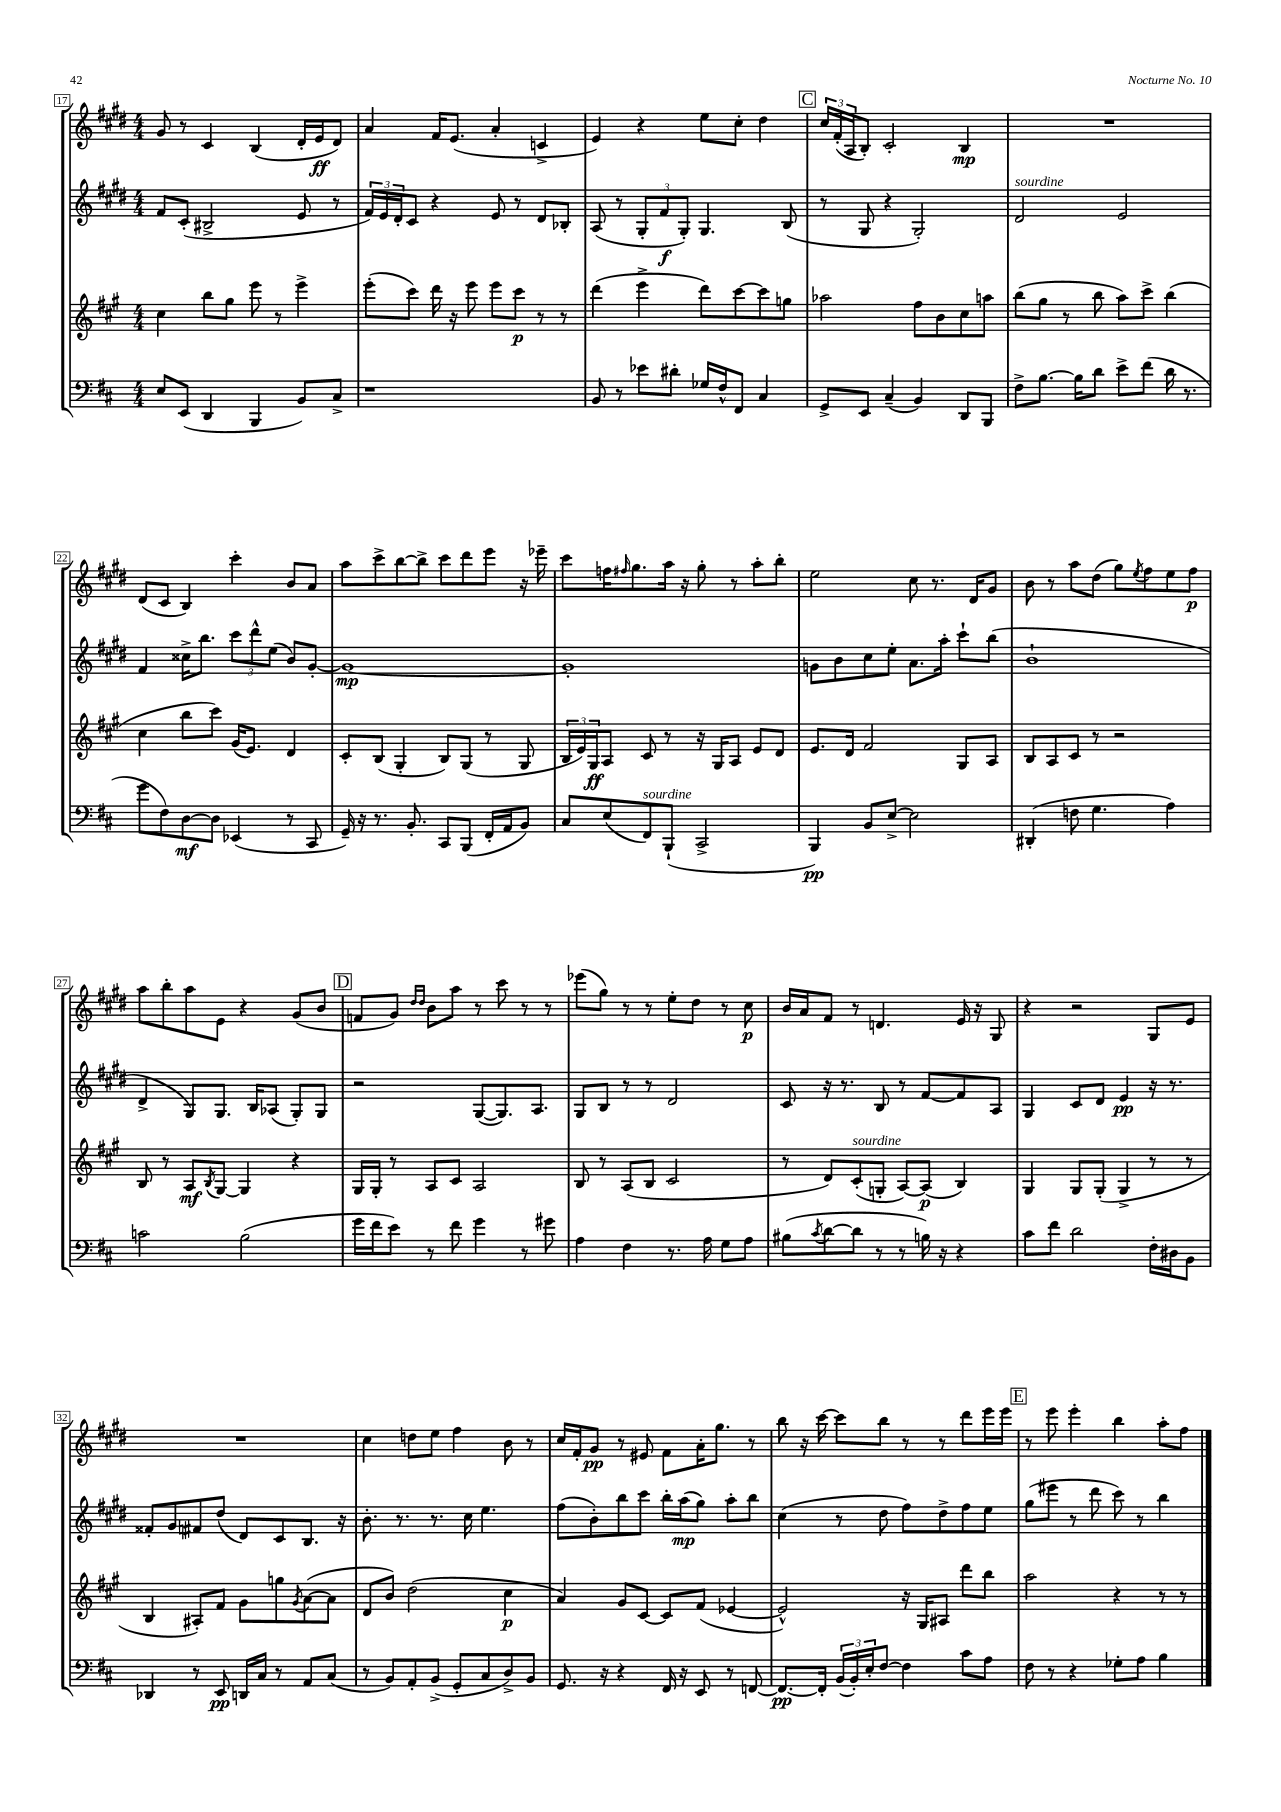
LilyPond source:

<<
\new StaffGroup <<
\new Staff = "s0" {
    \clef treble \key e \major \numericTimeSignature \time 4/4
    gis'8 r8 cis'4 b4( dis'16-. e'16\ff dis'8) |
    a'4 fis'16 e'8.( a'4-. c'4-> |
    e'4) r4 e''8 cis''8-. dis''4 |
    \mark \markup { \box "C" } \tuplet 3/2 { cis''16 fis'16-.( a16 } b8-.) cis'2-. b4\mp |
    R1 |
    dis'8( cis'8 b4) cis'''4-. b'8 a'8 |
    a''8 cis'''8-> b''8~ b''8-> cis'''8 dis'''8 e'''8 r16 ees'''16-- |
    cis'''8 f''16 \grace { fis''16 } gis''8. a''16 r16 gis''8-. r8 a''8-. b''8-. |
    e''2 cis''8 r8. dis'16 gis'8 |
    b'8 r8 a''8 dis''8( gis''8) \acciaccatura { e''8 } fis''8 e''8 fis''8\p |
    a''8 b''8-. a''8 e'8 r4 gis'8( b'8 |
    \mark \markup { \box "D" } f'8 gis'8) \grace { dis''16 dis''16 } b'8 a''8 r8 cis'''8 r8 r8 |
    ees'''8( gis''8) r8 r8 e''8-. dis''8 r8 cis''8\p |
    b'16 a'16 fis'8 r8 d'4. e'16 r16 gis8 |
    r4 r2 gis8 e'8 |
    R1 |
    cis''4 d''8 e''8 fis''4 b'8 r8 |
    cis''16 fis'16-. gis'8\pp r8 eis'8 fis'8 a'16-. gis''8. r8 |
    b''8 r16 cis'''16~ cis'''8 b''8 r8 r8 dis'''8 e'''16 e'''16 |
    \mark \markup { \box "E" } r8 e'''8 e'''4-. b''4 a''8-. fis''8 \bar "|." |
}
\new Staff = "s1" {
    \clef treble \key e \major \numericTimeSignature \time 4/4
    fis'8 cis'8-.( bis2-> e'8 r8 |
    \tuplet 3/2 { fis'16) e'16 dis'16-. } cis'8 r4 e'8 r8 dis'8 bes8-. |
    a8( r8 \tuplet 3/2 { gis8-. fis'8\f gis8-.) } gis4. b8( |
    \mark \markup { \box "C" } r8 gis8 r4 gis2-.) |
    dis'2^\markup { \italic "sourdine" } e'2 |
    fis'4 cisis''16-> b''8. \tuplet 3/2 { cis'''8 dis'''8-^ e''8( } b'8) gis'8~-. |
    gis'1~\mp |
    gis'1-. |
    g'8 b'8 cis''8 e''8-. a'8. a''16-. cis'''8-! b''8( |
    b'1-! |
    dis'4-> gis8) gis8. b16 aes8( gis8-.) gis8 |
    \mark \markup { \box "D" } r2 gis8~( gis8.) a8. |
    gis8 b8 r8 r8 dis'2 |
    cis'8 r16 r8. b8 r8 fis'8~ fis'8 a8 |
    gis4 cis'8 dis'8 e'4\pp r16 r8. |
    fisis'8-. gis'8 fis'8 dis''8( dis'8) cis'8 b8. r16 |
    b'8.-. r8. r8. cis''16 e''4. |
    fis''8( b'8-.) b''8 cis'''8 b''16-. a''16\mp( gis''8) a''8-. b''8 |
    cis''4( r8 dis''8 fis''8) dis''8-> fis''8 e''8 |
    \mark \markup { \box "E" } gis''8( eis'''8 r8 dis'''8 cis'''8) r8 b''4 \bar "|." |
}
\new Staff = "s2" {
    \clef treble \key a \major \numericTimeSignature \time 4/4
    cis''4 b''8 gis''8 e'''8 r8 e'''4-> |
    e'''8-.( cis'''8) d'''16 r16 e'''8 e'''8 cis'''8\p r8 r8 |
    d'''4( e'''4-> d'''8) cis'''8~ cis'''8 g''8 |
    \mark \markup { \box "C" } aes''2 fis''8 b'8 cis''8 a''8 |
    b''8( gis''8 r8 b''8 a''8) cis'''8-> b''4( |
    cis''4 b''8 cis'''8) gis'16( e'8.) d'4 |
    cis'8-. b8( gis4-. b8) gis8( r8 gis8 |
    \tuplet 3/2 { b16 e'16) gis16\ff } a8 cis'8 r8 r16 gis16 a8 e'8 d'8 |
    e'8. d'16 fis'2 gis8 a8 |
    b8 a8 cis'8 r8 r2 |
    b8 r8 a8\mf \acciaccatura { b8 } gis8~ gis4 r4 |
    \mark \markup { \box "D" } gis16 gis16-. r8 a8 cis'8 a2 |
    b8 r8 a8( b8 cis'2 |
    r8 d'8) cis'8-.^\markup { \italic "sourdine" }( g8-. a8~) a8\p( b4) |
    gis4 gis8 gis8-.( gis4-> r8 r8 |
    b4 ais8-.) fis'8 gis'8 g''8 \acciaccatura { gis'8 } a'8~( a'8 |
    d'8 b'8) d''2( cis''4\p |
    a'4) gis'8 cis'8~ cis'8 fis'8( ees'4~ |
    ees'2-^) r16 gis16 ais8 d'''8 b''8 |
    \mark \markup { \box "E" } a''2 r4 r8 r8 \bar "|." |
}
\new Staff = "s3" {
    \clef bass \key d \major \numericTimeSignature \time 4/4
    e8 e,8( d,4 b,,4 b,8) cis8-> |
    r1 |
    b,8 r8 ees'8 dis'8-. ges16 fis16-^ fis,8 cis4 |
    \mark \markup { \box "C" } g,8-> e,8 cis4--( b,4) d,8 b,,8 |
    fis8-> b8.~ b16 d'8 e'8-> fis'8( d'16 r8. |
    g'8 fis8) d8~\mf d8 ees,4( r8 cis,8 |
    g,16--) r16 r8. b,8.-. cis,8 b,,8( fis,16-. a,16 b,8) |
    cis8 e8( fis,8^\markup { \italic "sourdine" }) b,,8-!( cis,2-> |
    b,,4\pp) b,8 e8~-> e2 |
    dis,4-.( f8 g4. a4) |
    c'2 b2( |
    \mark \markup { \box "D" } g'16 fis'16 e'8) r8 fis'8 g'4 r8 gis'8 |
    a4 fis4 r8. a16 g8 a8 |
    bis8( \acciaccatura { cis'8 } d'8~ d'8 r8 r8 b16) r16 r4 |
    cis'8 fis'8 d'2 fis16-. dis16 b,8 |
    des,4 r8 e,8\pp d,16 cis16 r8 a,8 cis8( |
    r8 b,8) a,8-. b,8->( g,8-. cis8 d8->) b,8 |
    g,8. r16 r4 fis,16 r16 e,8 r8 f,8~ |
    f,8.~\pp f,16-. \tuplet 3/2 { b,16( b,16-.) e16-. } fis8~ fis4 cis'8 a8 |
    \mark \markup { \box "E" } fis8 r8 r4 ges8-. a8 b4 \bar "|." |
}
>>
>>
\layout { \context { \Score currentBarNumber = #17 \override BarNumber.stencil = #(make-stencil-boxer 0.1 0.3 ly:text-interface::print) } }
